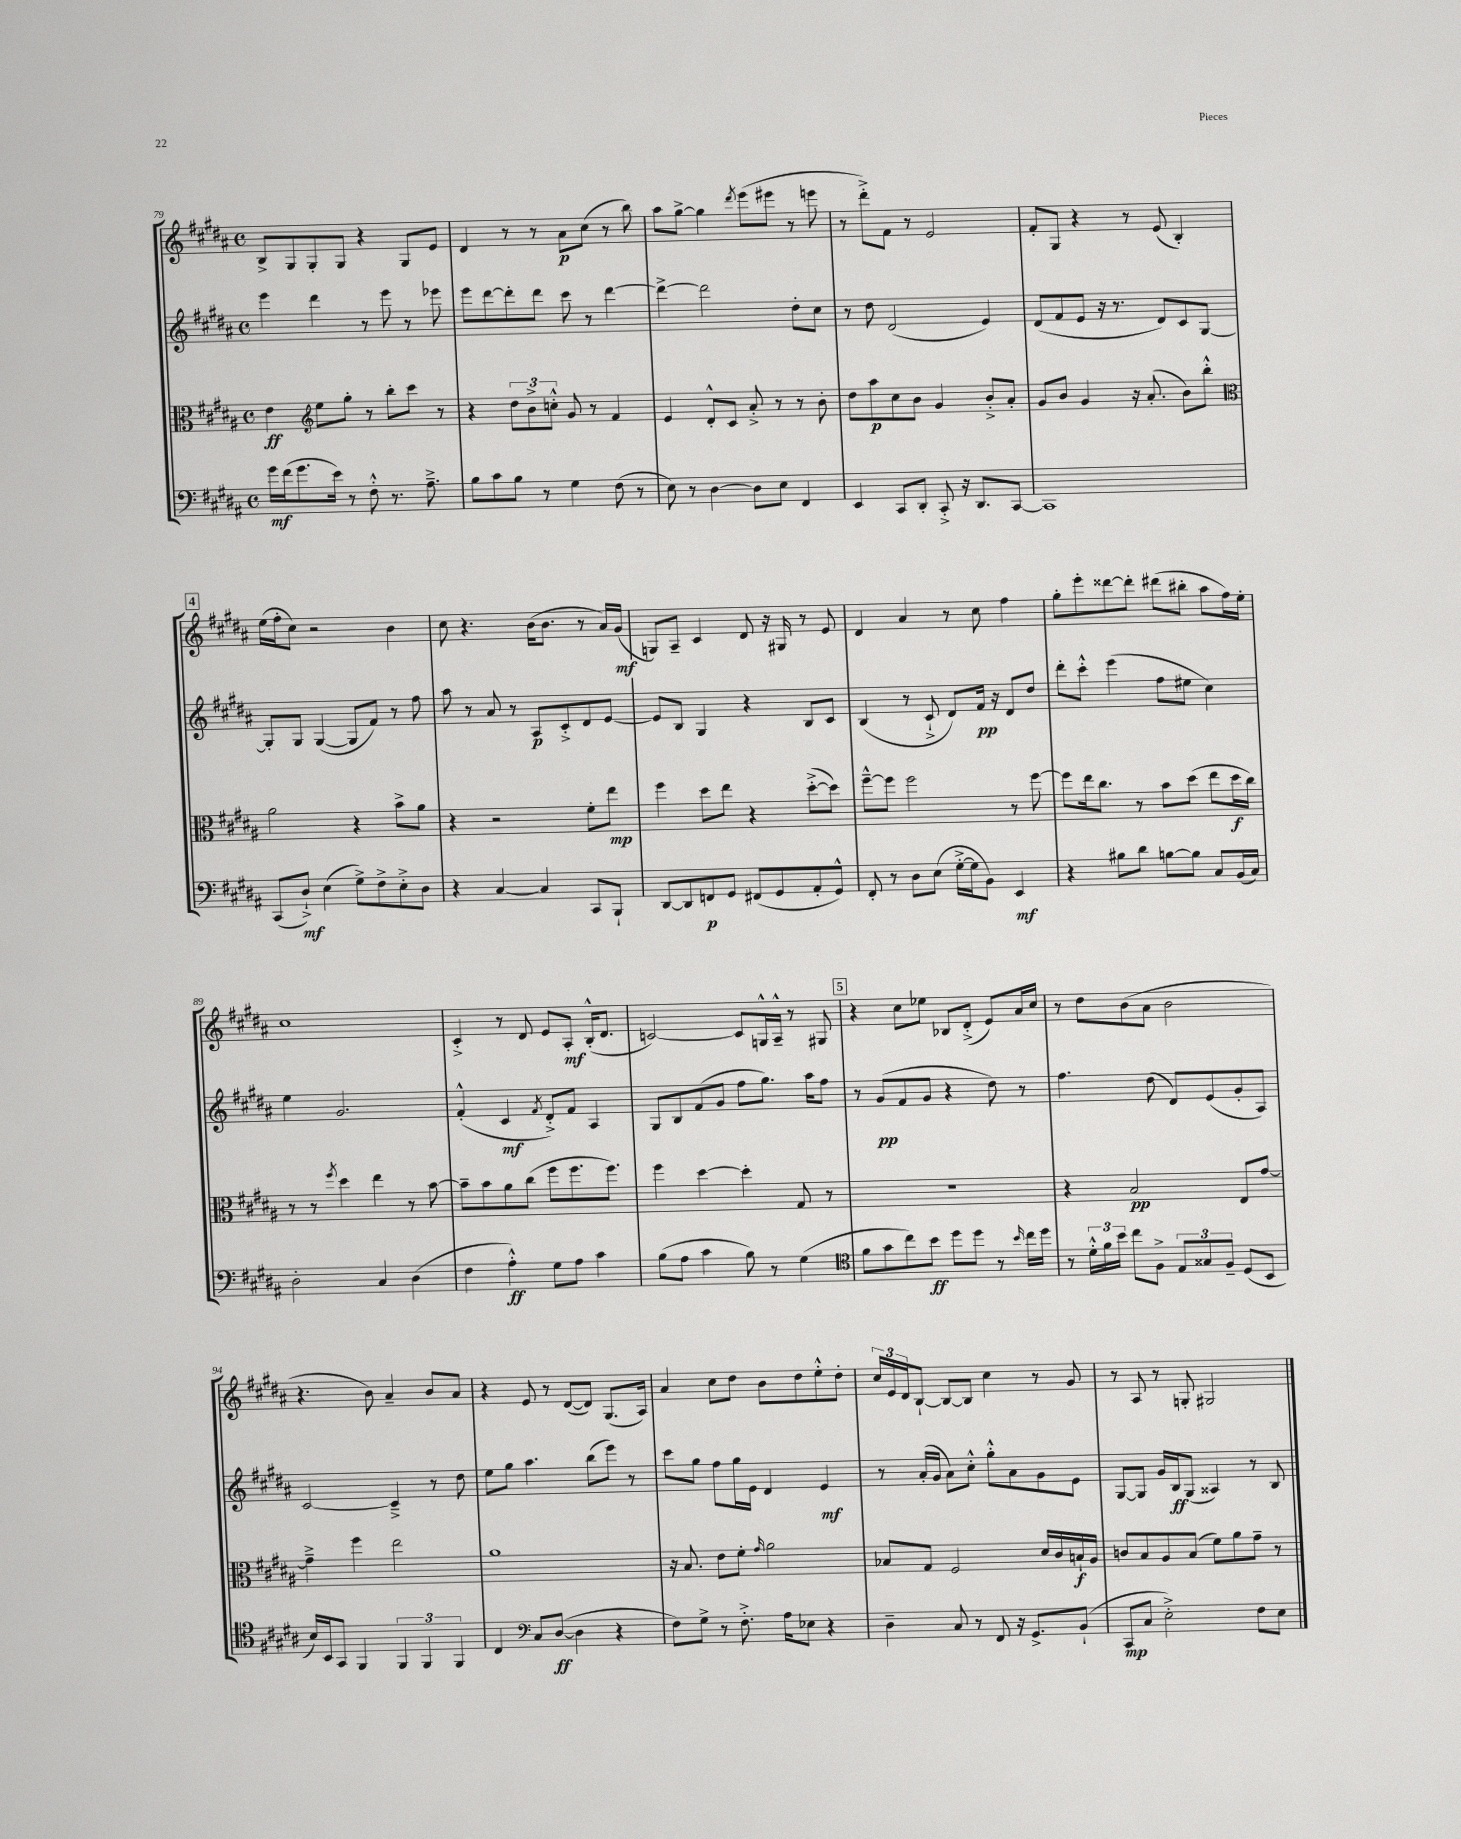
<<
\new StaffGroup <<
\new Staff = "s0" {
    \clef treble \key b \major \defaultTimeSignature \time 4/4
    b8-> gis8 gis8-. gis8 r4 gis8 e'8 |
    dis'4 r8 r8 ais'8\p cis''8( r8 b''8) |
    ais''8 gis''8~-> gis''4 \acciaccatura { dis'''8 } e'''8( eis'''8 r8 e'''8 |
    r8 dis'''8-.->) fis'8 r8 e'2 |
    fis'8-. gis8 r4 r8 e'8( b4-.) |
    \mark \markup { \box "4" } e''16( fis''16-. cis''8) r2 b'4 |
    cis''8 r4. b'16( b'8. r8 ais'16) gis'16\mf( |
    g8) ais8-- cis'4 dis'8 r16 gis16 r8 e'8 |
    dis'4 ais'4 r8 cis''8 fis''4 |
    gis''8-. e'''8-. disis'''8~ disis'''8-. dis'''8( bis''8-. ais''8 fis''16) e''16-. |
    cis''1 |
    cis'4-.-> r8 dis'8 e'8 ais8-.\mf b16-.-^( dis'8. |
    c'2~) c'8 g16-^ ais16---^ r8 gis8 |
    \mark \markup { \box "5" } r4 cis''8 ees''8 bes8 dis'8-.->( e'8) ais'16 cis''16 |
    r8 dis''8 b'8( ais'8 b'2 |
    r4. b'8) ais'4-- b'8 ais'8 |
    r4 e'8 r8 dis'8~( dis'8) gis8.( ais16) |
    ais'4 cis''8 dis''8 b'8 dis''8 e''8-.-^ dis''8-. |
    \tuplet 3/2 { cis''16 e'16 dis'16 } b8~-! b8~ b8 cis''4 r8 gis'8 |
    r8 ais8 r8 g8-. gis2 \bar "|." |
}
\new Staff = "s1" {
    \clef treble \key b \major \defaultTimeSignature \time 4/4
    e'''4 dis'''4 r8 e'''8 r8 ees'''8 |
    e'''8 dis'''8~ dis'''8-. dis'''8 cis'''8 r8 dis'''4~ |
    dis'''4~-> dis'''2 dis''8-. cis''8 |
    r8 dis''8 dis'2( e'4) |
    dis'8( fis'8 e'8 r16 r8. dis'8) cis'8 gis8~ |
    \mark \markup { \box "4" } gis8-. gis8 gis4~( gis8 fis'8) r8 fis''8 |
    ais''8 r8 ais'8 r8 ais8\p cis'8-.-> dis'8 e'8~ |
    e'8 b8 gis4 r4 b8 cis'8 |
    b4( r8 cis'8-!-> dis'8) fis'16\pp r16 dis'8 dis''8 |
    dis'''8-. cis'''8-.-^ e'''4( fis''8 eis''8 cis''4) |
    e''4 gis'2. |
    fis'4-.-^( cis'4\mf \acciaccatura { fis'8 } dis'8-.->) fis'8 ais4 |
    gis8 b8 fis'8( gis'8 fis''8 gis''8.) ais''16 fis''8 |
    \mark \markup { \box "5" } r8 gis'8\pp( fis'8 gis'8 r4 dis''8) r8 |
    fis''4. dis''8( dis'8) e'8( gis'8-. ais8) |
    cis'2~ cis'4---> r8 dis''8 |
    e''8 gis''8 ais''4. b''8( e'''8) r8 |
    cis'''8 gis''8 fis''8 gis''16 e'16 dis'4 e'4\mf |
    r8 ais'16-.( gis'16 ais'8) cis''8-.-^ gis''8-.-^ ais'8 gis'8 e'8 |
    gis8~ gis8 gis'16 b16\ff gis8( aisis4) r8 b8 \bar "|." |
}
\new Staff = "s2" {
    \clef alto \key b \major \defaultTimeSignature \time 4/4
    e'4\ff \clef treble e''8 gis''8-. r8 b''8-. cis'''8 r8 |
    r4 \tuplet 3/2 { dis''8 b'8-> c''8-.-^ } gis'8 r8 fis'4 |
    e'4 dis'8-.-^ cis'8 ais'8-.-> r8 r8 b'8-. |
    dis''8 ais''8\p cis''8 b'8 gis'4 b'8-.-> ais'8-. |
    gis'8 b'8 gis'4 r16 ais'8.-.( b'8) b''8-.-^ |
    \mark \markup { \box "4" } \clef alto ais'2 r4 b'8-> ais'8 |
    r4 r2 fis'8-. e''8\mp |
    fis''4 dis''8 e''8 r4 dis''8~-.->( dis''8) |
    fis''8~---^ fis''8 fis''2 r8 fis''8~ |
    fis''8 e''16 cis''8. r8 b'8 dis''8( e''8 dis''16\f cis''16) |
    r8 r8 \acciaccatura { fis''8 } dis''4 e''4 r8 b'8~ |
    b'8-- b'8 ais'8 cis''8( fis''8 fis''8. fis''8.) |
    fis''4 dis''4~ dis''4-. gis8 r8 |
    \mark \markup { \box "5" } R1 |
    r4 b2\pp e8 gis'8~ |
    gis'4---> fis''4 e''2 |
    ais'1 |
    r16 b8. e'8 fis'8-. \grace { gis'16 } ais'2 |
    bes8 gis8 fis2 dis'16 cis'16 b16-!\f ais16 |
    c'8 b8 ais8 b8( fis'8) ais'8 gis'8-- r8 \bar "|." |
}
\new Staff = "s3" {
    \clef bass \key b \major \defaultTimeSignature \time 4/4
    gis'16\mf fis'16( gis'8. e'16) r8 fis8-.-^ r8. ais8.---> |
    b8 cis'8 b8 r8 gis4 fis8( r8 |
    e8) r8 dis4~ dis8 e8 fis,4 |
    e,4 cis,8 dis,8-. cis,8-.-> r16 dis,8. cis,8~ |
    cis,1 |
    \mark \markup { \box "4" } cis,8( dis8-!->\mf) e4( gis8->) fis8-> e8-.-> dis8 |
    r4 cis4~ cis4 cis,8 b,,8-! |
    dis,8~ dis,8 f,8\p gis,8 fis,8( gis,8 ais,8-. gis,8-^) |
    fis,8-. r8 dis8 e8( gis16~-.-> gis16 b,8) e,4\mf |
    r4 bis8 dis'8 b8~ b8 cis8 b,16( cis16) |
    dis2-. cis4 dis4( |
    fis4 ais4-.-^\ff) gis8 ais8 cis'4 |
    b8( ais8 cis'4 b8) r8 gis4( |
    \mark \markup { \box "5" } \clef tenor fis'8 gis'8 cis''8) b'8\ff dis''8 dis''8 r8 \grace { b'16 } cis''16 dis''16 |
    r8 \tuplet 3/2 { dis'16-.-^ fis'16 b'16 } cis''8 fis8-> \tuplet 3/2 { e8 gisis8 fis8-- } dis8( b,8 |
    b16) b,16 gis,8 fis,4 \tuplet 3/2 { fis,4 fis,4 fis,4 } |
    cis4 \clef bass cis8 dis8~\ff( dis4 r4 |
    fis8) gis8-> r8 fis8.-.-> ais16 ees8 r4 |
    dis4-- cis8 r8 fis,8 r16 gis,8.-> b,8-!( |
    cis,8\mp cis8 e2-.->) fis8 e8 \bar "|." |
}
>>
>>
\layout { \context { \Score currentBarNumber = #79 } }
